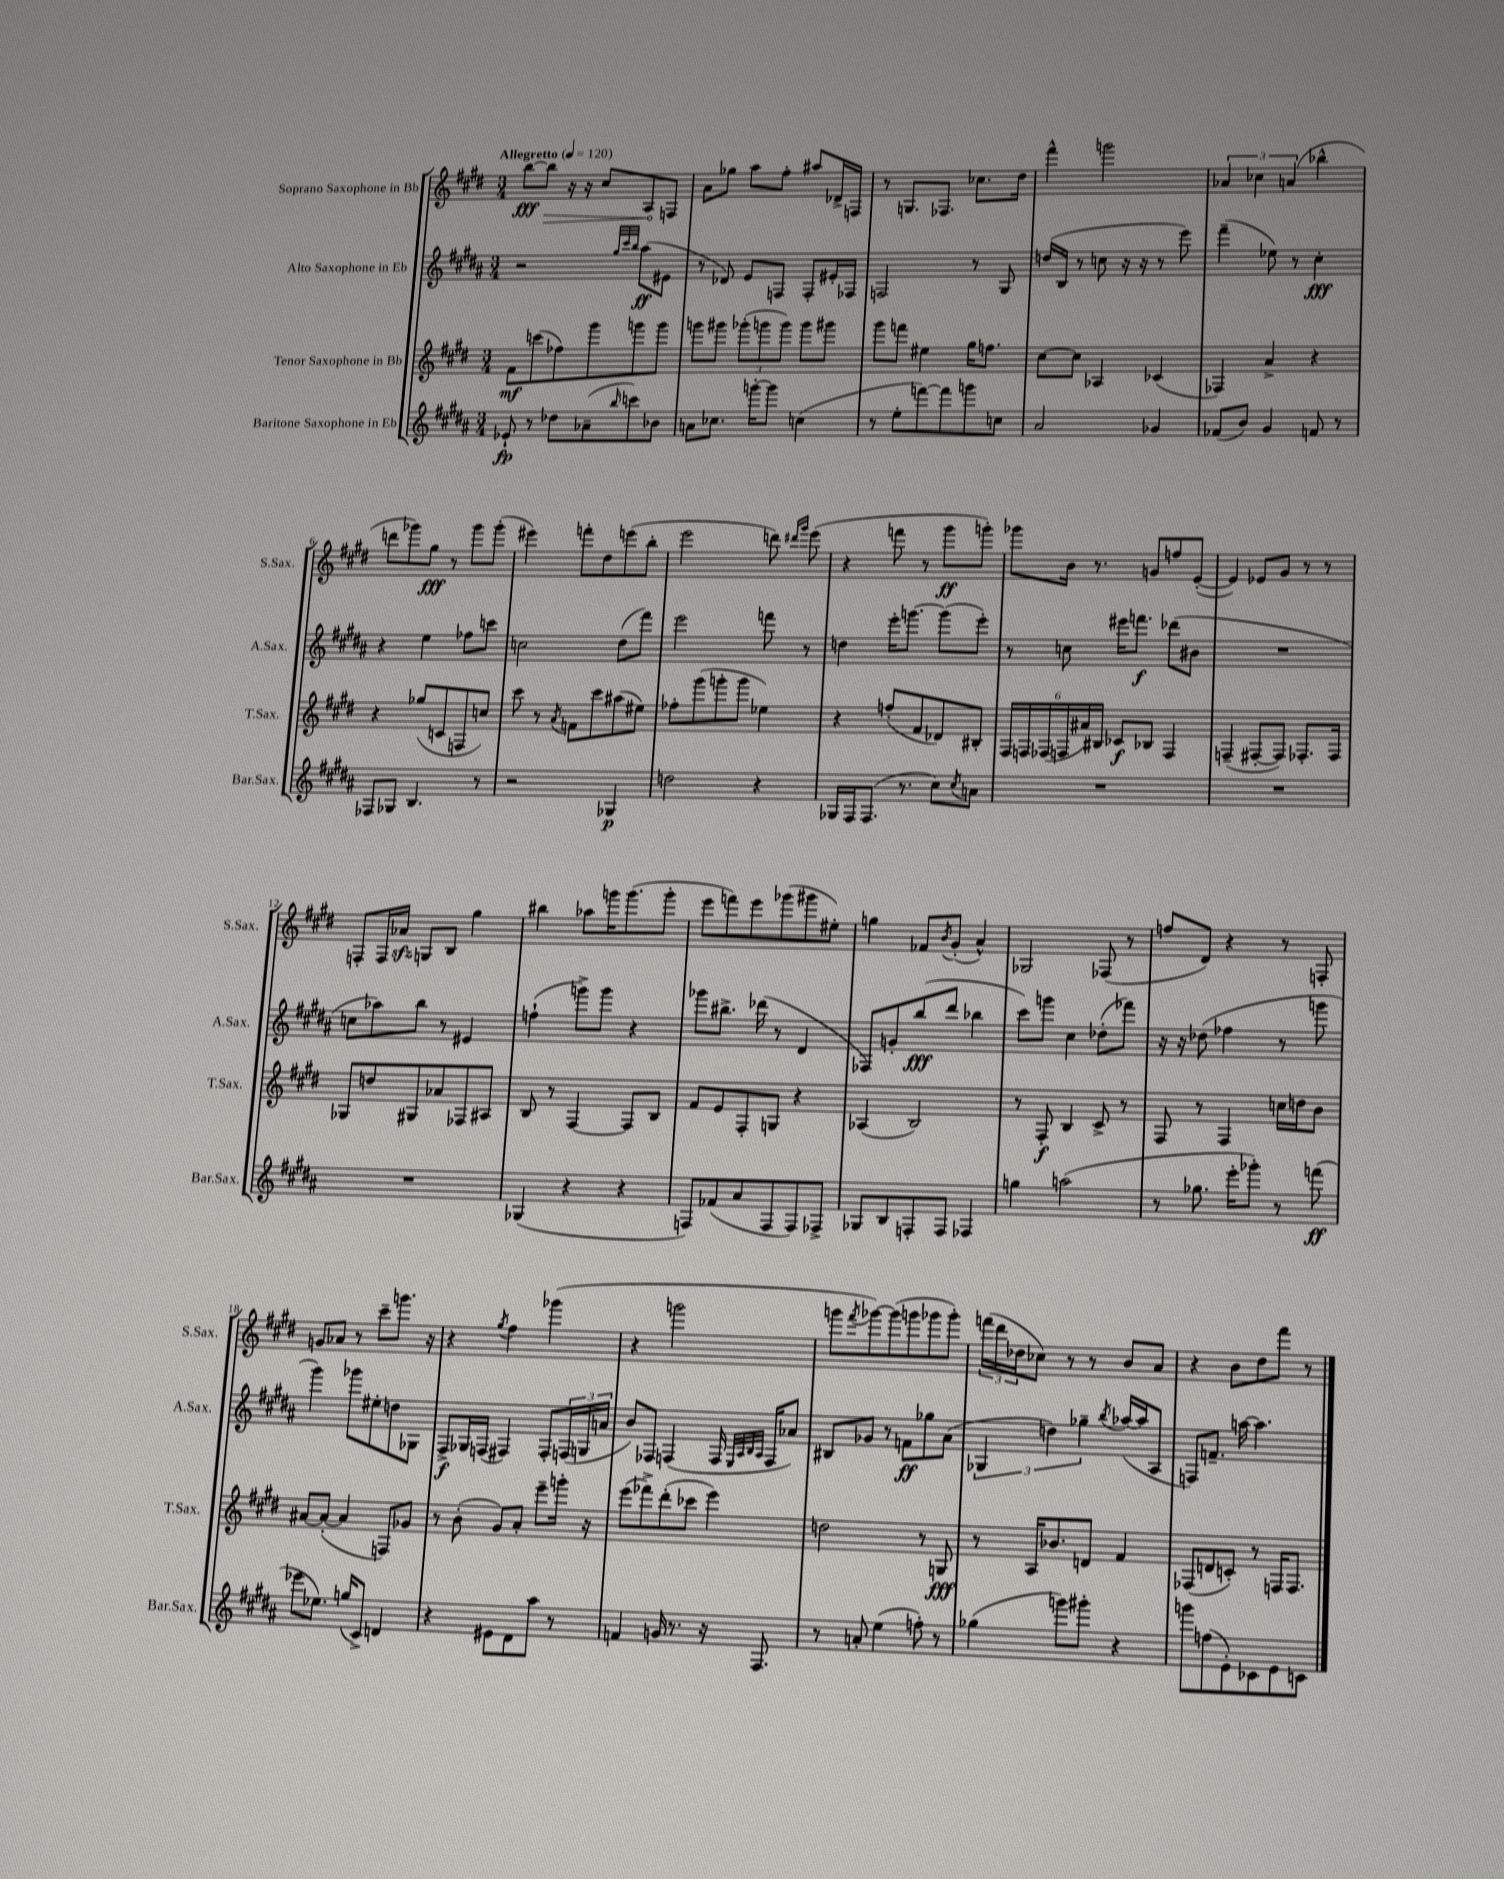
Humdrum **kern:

**kern	**dynam	**kern	**dynam	**kern	**dynam	**kern	**dynam
*part4	*part4	*part3	*part3	*part2	*part2	*part1	*part1
*staff4	*staff4	*staff3	*staff3	*staff2	*staff2	*staff1	*staff1
*I"Baritone Saxophone in Eb	*	*I"Tenor Saxophone in Bb	*	*I"Alto Saxophone in Eb	*	*I"Soprano Saxophone in Bb	*
*I'Bar.Sax.	*	*I'T.Sax.	*	*I'A.Sax.	*	*I'S.Sax.	*
*clefG2	*	*clefG2	*	*clefG2	*	*clefG2	*
*k[f#c#g#d#a#]	*	*k[f#c#g#d#]	*	*k[f#c#g#d#a#]	*	*k[f#c#g#d#]	*
*M3/4	*	*M3/4	*	*M3/4	*	*M3/4	*
*MM120	*	*MM120	*	*MM120	*	*MM120	*
=1	=1	=1	=1	=1	=1	=1	=1
!	!	!	!	!	!	!LO:TX:a:B:t=Allegretto	!
8e-X`/	fp	8f#\L	mf	2r	.	[8bb\L	fff
!	!	!	!	!	!	!	!LO:HP:b
8r	.	(8cccn\	.	.	.	8bb\J]	>
8dd-X\L	.	8ff-X\)	.	.	.	16r	.
.	.	.	.	.	.	16r	.
(8a-X~\	.	8ggg#\	.	.	.	8cc#/L	.
.	.	.	.	32qqgg#/LLL	.	.	.
.	.	.	.	32qqccc#/	.	.	.
16qqbb/	.	.	.	32qqbb/JJJ	.	.	.
8cccn\)	.	8gggn\	.	(8aa#\L	ff	8A/	.
8b-X\J	.	8ggg\J	.	8e#X\J	.	8Fn/J	]
=2	=2	=2	=2	=2	=2	=2	=2
8an\L	.	8gggn\L	.	8r	.	8a\L	.
8.cc-X\J	.	8ggg#X\J	.	8d-X/)	.	8gg-X\J	.
.	.	(12ggg-X'\L	.	8e/L	.	8aa\L	.
[16gggn'\KL	.	.	.	.	.	.	.
.	.	12gggn\	.	.	.	.	.
8ggg\J]	.	.	.	8Fn/J	.	8ff#'\J	.
.	.	12ggg\J)	.	.	.	.	.
(4ccn\	.	8ggg\L	.	8F'/L	.	8aa#X/L	.
.	.	8ggg#X\J	.	16e#X'/L	.	16d-X^/L	.
.	.	.	.	16F-X/JJ	.	16Fn/JJ	.
=3	=3	=3	=3	=3	=3	=3	=3
8r	.	8ggg#\L	.	2Fn/	.	8r	.
8ee'\L	.	8fffn\J	.	.	.	8.Gn/L	.
[8fffn\)	.	4ee#X\	.	.	.	.	.
.	.	.	.	.	.	8.F-X/J	.
8fff\]	.	.	.	.	.	.	.
8gggn\	.	16gg#\KL	.	8r	.	8.cc-X\L	.
.	.	8.ffn\J	.	.	.	.	.
8ccn\J	.	.	.	8G#/	.	.	.
.	.	.	.	.	.	16dd#\Jk	.
=4	=4	=4	=4	=4	=4	=4	=4
2a#/	.	[8cc#\L	.	(16ddn/LL	.	4fff#^^\	.
.	.	.	.	16B/JJ	.	.	.
.	.	8cc#\J]	.	8r	.	.	.
.	.	4A-X/	.	8ccn\	.	2gggn\	.
.	.	.	.	16r	.	.	.
.	.	.	.	16r	.	.	.
4g-X/	.	(4c-X/	.	8r	.	.	.
.	.	.	.	8eee\)	.	.	.
=5	=5	=5	=5	=5	=5	=5	=5
(8f-X/L	.	4F-X/)	.	(4fff#~\	.	6a-X/	.
8b/J)	.	.	.	.	.	.	.
.	.	.	.	.	.	6cc-X\	.
4g#/	.	4a^/	.	8ee-X\)	.	.	.
.	.	.	.	.	.	(6an/	.
.	.	.	.	8r	.	.	.
8fn/	.	4r	.	4cc#'\	fff	4bb-X^^\	.
8r	.	.	.	.	.	.	.
!!LO:LB:g=z
=6	=6	=6	=6	=6	=6	=6	=6
8F-X/L	.	4r	.	4r	.	8dddn\L	.
8G-X/J	.	.	.	.	.	8ggg-X\)	.
4.B/	.	(8gg-X/L	.	4ee\	.	8gg#\J	fff
.	.	8cn/	.	.	.	8r	.
.	.	8Fn/	.	8ff-X\L	.	8ggg-\L	.
8r	.	8ccn/J)	.	8cccn\J	.	(8ggg-'\J	.
=7	=7	=7	=7	=7	=7	=7	=7
2r	.	8ccc#\	.	2ccn\	.	4eee#X\)	.
.	.	8r	.	.	.	.	.
.	.	8qa/	.	.	.	.	.
.	.	8fn\L	.	.	.	8fffn'\L	.
.	.	8ccc#\	.	.	.	8dd#\	.
4G-X/	p	(8aa#X\	.	(8dd#\L	.	(8eeen\	.
.	.	8ee#X\J)	.	8fff#\J)	.	8bb'\J	.
=8	=8	=8	=8	=8	=8	=8	=8
2ddn\	.	8ff-X'\L	.	2eee\	.	2eee\	.
.	.	(8ggg#\	.	.	.	.	.
.	.	8gggn'\	.	.	.	.	.
.	.	8ggg\J	.	.	.	.	.
4r	.	4ee-X\)	.	8fffn\	.	8dddn\)	.
.	.	.	.	.	.	16qqddd#X/LL	.
.	.	.	.	.	.	16qqggg#/JJ	.
.	.	.	.	8r	.	(8eee\	.
=9	=9	=9	=9	=9	=9	=9	=9
16G-X/LL	.	4r	.	4ddn\	.	4r	.
16F#/J	.	.	.	.	.	.	.
(8.F#/J	.	.	.	.	.	.	.
.	.	(8ffn'/L	.	16eee'\KL	.	8fffn\	.
8.r	.	.	.	[8.gggn\J	.	.	.
.	.	8f#/	.	.	.	8r	.
8cc#\L)	.	8d-X/)	.	(8ggg\L]	.	8ggg#\L	ff
8qcc#/	.	.	.	.	.	.	.
8an\J	.	8B#X'/J	.	8eee'\J)	.	8gggn'\J)	.
=10	=10	=10	=10	=10	=10	=10	=10
2.r	.	24F#/LL	.	8r	.	8ggg-X\L	.
.	.	24Fn/	.	.	.	.	.
.	.	(24F-X/	.	.	.	.	.
.	.	24Fn/	.	8ccn\	.	16b\Jk	.
.	.	24a#X/)	.	.	.	.	.
.	.	.	.	.	.	8.r	.
.	.	24B#X/JJ	.	.	.	.	.
.	.	8c-X/L	f	16eee#X\KL	.	.	.
.	.	.	.	8.fffn\J	f	.	.
.	.	8B-X/J	.	.	.	8gn/L	.
.	.	4F/	.	(8ddd-X\L	.	8ffn/	.
.	.	.	.	8b#X\J	.	([8e'/J	.
=11	=11	=11	=11	=11	=11	=11	=11
2.r	.	(4Fn~/	.	2.r	.	4e/])	.
.	.	[8F#X'/L	.	.	.	8e-X/L	.
.	.	8F#/J])	.	.	.	8g#/J	.
.	.	8.F-X'/L	.	.	.	8r	.
.	.	.	.	.	.	8r	.
.	.	16F-/Jk	.	.	.	.	.
!!LO:LB:g=z
=12	=12	=12	=12	=12	=12	=12	=12
2.r	.	8G-X/L	.	8ccn\L	.	8Fn'/L	.
.	.	8ddn/	.	8aa-X\)	.	16F/L	.
.	.	.	.	.	.	16a-Xzz/JJ	.
.	.	8G#X/	.	8bb\J	.	8Gn/L	.
.	.	8a-X/	.	8r	.	8B/J	.
.	.	8F-X/	.	4e#X/	.	4gg#\	.
.	.	8A#X/J	.	.	.	.	.
=13	=13	=13	=13	=13	=13	=13	=13
(4G-X/	.	8B/	.	(4ffn`\	.	4bb#X\	.
.	.	8r	.	.	.	.	.
4r	.	[4F#/	.	8gggn^\L)	.	8aa-X\L	.
.	.	.	.	8ggg\J	.	16gggn\K	.
.	.	.	.	.	.	(8.ggg\	.
4r	.	8F#/L]	.	4r	.	.	.
.	.	8B/J	.	.	.	8ggg'\J	.
=14	=14	=14	=14	=14	=14	=14	=14
8Fn/L)	.	8f#/L	.	8ggg-X\L	.	8eee\L	.
(8f-X/	.	8e/	.	8.bb#X^\J	.	8fffn\)	.
8a#/	.	8F#'/	.	.	.	8eee\	.
.	.	.	.	(16ddd-X\	.	.	.
8F/	.	8Gn/J	.	8r	.	(8ggg-X\	.
8F/)	.	4r	.	4d#/	.	8ggg#X\	.
8F-X^/J	.	.	.	.	.	8ee#X'\J)	.
=15	=15	=15	=15	=15	=15	=15	=15
8G-X/L	.	(4A-X/	.	8F-X/L)	.	4ggn\	.
8B/	.	.	.	8gn'/	.	.	.
8Fn'/	.	2B/)	.	(8bb/	fff	8f-X/L	.
.	.	.	.	.	.	8qb/	.
8F/J	.	.	.	8ddd#/J	.	(8g#'/J	.
4F-X/	.	.	.	4bb-X\	.	4a^^/)	.
=16	=16	=16	=16	=16	=16	=16	=16
4ggn\	.	8r	.	8ccc#\L)	.	2G-X/	.
.	.	8F#'/	f	8gggn\J	.	.	.
(2aan\	.	4B/	.	4cc#\	.	.	.
.	.	8c#^/	.	(8dd-X'\L	.	(8F-X/	.
.	.	8r	.	8fff-X\J)	.	8r	.
=17	=17	=17	=17	=17	=17	=17	=17
8r	.	8F#/	.	16r	.	8ffn/L	.
.	.	.	.	16r	.	.	.
8.gg-X\	.	8r	.	(8dd-X\	.	8d#/J)	.
.	.	4F#/	.	4ff-X\	.	4r	.
16eee'\KL	.	.	.	.	.	.	.
8ggg-X'\J)	.	.	.	.	.	.	.
8r	.	16ccn\LL	.	8r	.	8r	.
.	.	16ddn\J	.	.	.	.	.
(8fffn\	ff	8b\J	.	8gggn\	.	8Fn'/	.
!!LO:LB:g=z
=18	=18	=18	=18	=18	=18	=18	=18
8eee-X\L	.	[8a#X/L	.	4ggg#\)	.	8gn/L	.
8.ee-X\J)	.	(8a#'/J_	.	.	.	8a-X/J	.
.	.	4a#/]	.	8ggg-X\L	.	8r	.
(16ggn/KL	.	.	.	.	.	.	.
8c#^/J)	.	.	.	8ee#X'\	.	8ccc#~\L	.
4dn/	.	8Fn/L)	.	8ddn\	.	8.gggn\J	.
.	.	8g-X/J	.	8G-X\J	.	.	.
.	.	.	.	.	.	16r	.
=19	=19	=19	=19	=19	=19	=19	=19
4r	.	8r	.	8F#^/L	f	4r	.
.	.	(8b'\	.	16G-X/L	.	.	.
.	.	.	.	(16Fn/JJ	.	.	.
.	.	.	.	.	.	8qgg#/	.
8e#X\L	.	8g#/L)	.	4F#X/)	.	4ff#\	.
8d#\	.	8a'/J	.	.	.	.	.
8aa#\J	.	8eee~\L	.	8F#'/L	.	(4ggg-X\	.
8r	.	16gggn'\Jk	.	(24Fn/L	.	.	.
.	.	.	.	24Gn/	.	.	.
.	.	16r	.	.	.	.	.
.	.	.	.	24an/JJ	.	.	.
=20	=20	=20	=20	=20	=20	=20	=20
4fn/	.	(8eee\L	.	8b/L)	.	4r	.
.	.	8fff-X^\)	.	8F-X/J	.	.	.
16gn/	.	(8ddd#'\	.	(4Fn/	.	2gggn\	.
8.r	.	.	.	.	.	.	.
.	.	8ccc-X\J	.	.	.	.	.
16r	.	4eee\)	.	16F/	.	.	.
.	.	.	.	32qqE/LLL	.	.	.
.	.	.	.	32qqA#/	.	.	.
.	.	.	.	32qqB/	.	.	.
.	.	.	.	32qqA#/JJJ	.	.	.
8.F#/	.	.	.	16F/KL	.	.	.
.	.	.	.	8a-X/J)	.	.	.
=21	=21	=21	=21	=21	=21	=21	=21
8r	.	2ddn\	.	8B#X/L	.	8gggn\L	.
.	.	.	.	.	.	8qfff#/	.
8an'/	.	.	.	8g-X/J	.	[8ggg-X\)	.
(4ee\	.	.	.	8r	.	(8ggg-\]	.
.	.	.	.	8fn\L	ff	8gggn\	.
8ffn'\)	.	8r	.	8gg-X\	.	8ggg-X\	.
8r	.	8Gn/	fff	(8a#\J	.	8ggg-'\J)	.
=22	=22	=22	=22	=22	=22	=22	=22
(4gg-X\	.	8r	.	6G-X/	.	(24fffn\LL	.
.	.	.	.	.	.	24ddd#\	.
.	.	.	.	.	.	24dd-X\J	.
.	.	16A/KL	.	.	.	8cc-X\J)	.
.	.	.	.	6ddn\)	.	.	.
.	.	8.b-X/	.	.	.	.	.
8gggn\L)	.	.	.	.	.	8r	.
.	.	.	.	6gg-X~\	.	.	.
8ggg#X'\J	.	8dn/J	.	.	.	8r	.
.	.	.	.	8qbb/	.	.	.
4r	.	4f#/	.	([16aa-X/LL	.	8b/L	.
.	.	.	.	16aa-/J]	.	.	.
.	.	.	.	8A#/J	.	8a/J	.
=23	=23	=23	=23	=23	=23	=23	=23
8gggn\L	.	(8F-X/L	.	8Fn/L)	.	4r	.
(8ffn\	.	8dn/	.	8.fn~/J	.	.	.
8e'\)	.	8cn'/J)	.	.	.	8b\L	.
.	.	.	.	[16aan\	.	.	.
8c-X\	.	8r	.	4.aa\]	.	8dd#\	.
8e\	.	16Fn/KL	.	.	.	8fff#\J	.
.	.	8.F/J	.	.	.	.	.
8cn\J	.	.	.	.	.	8r	.
==	==	==	==	==	==	==	==
*-	*-	*-	*-	*-	*-	*-	*-
